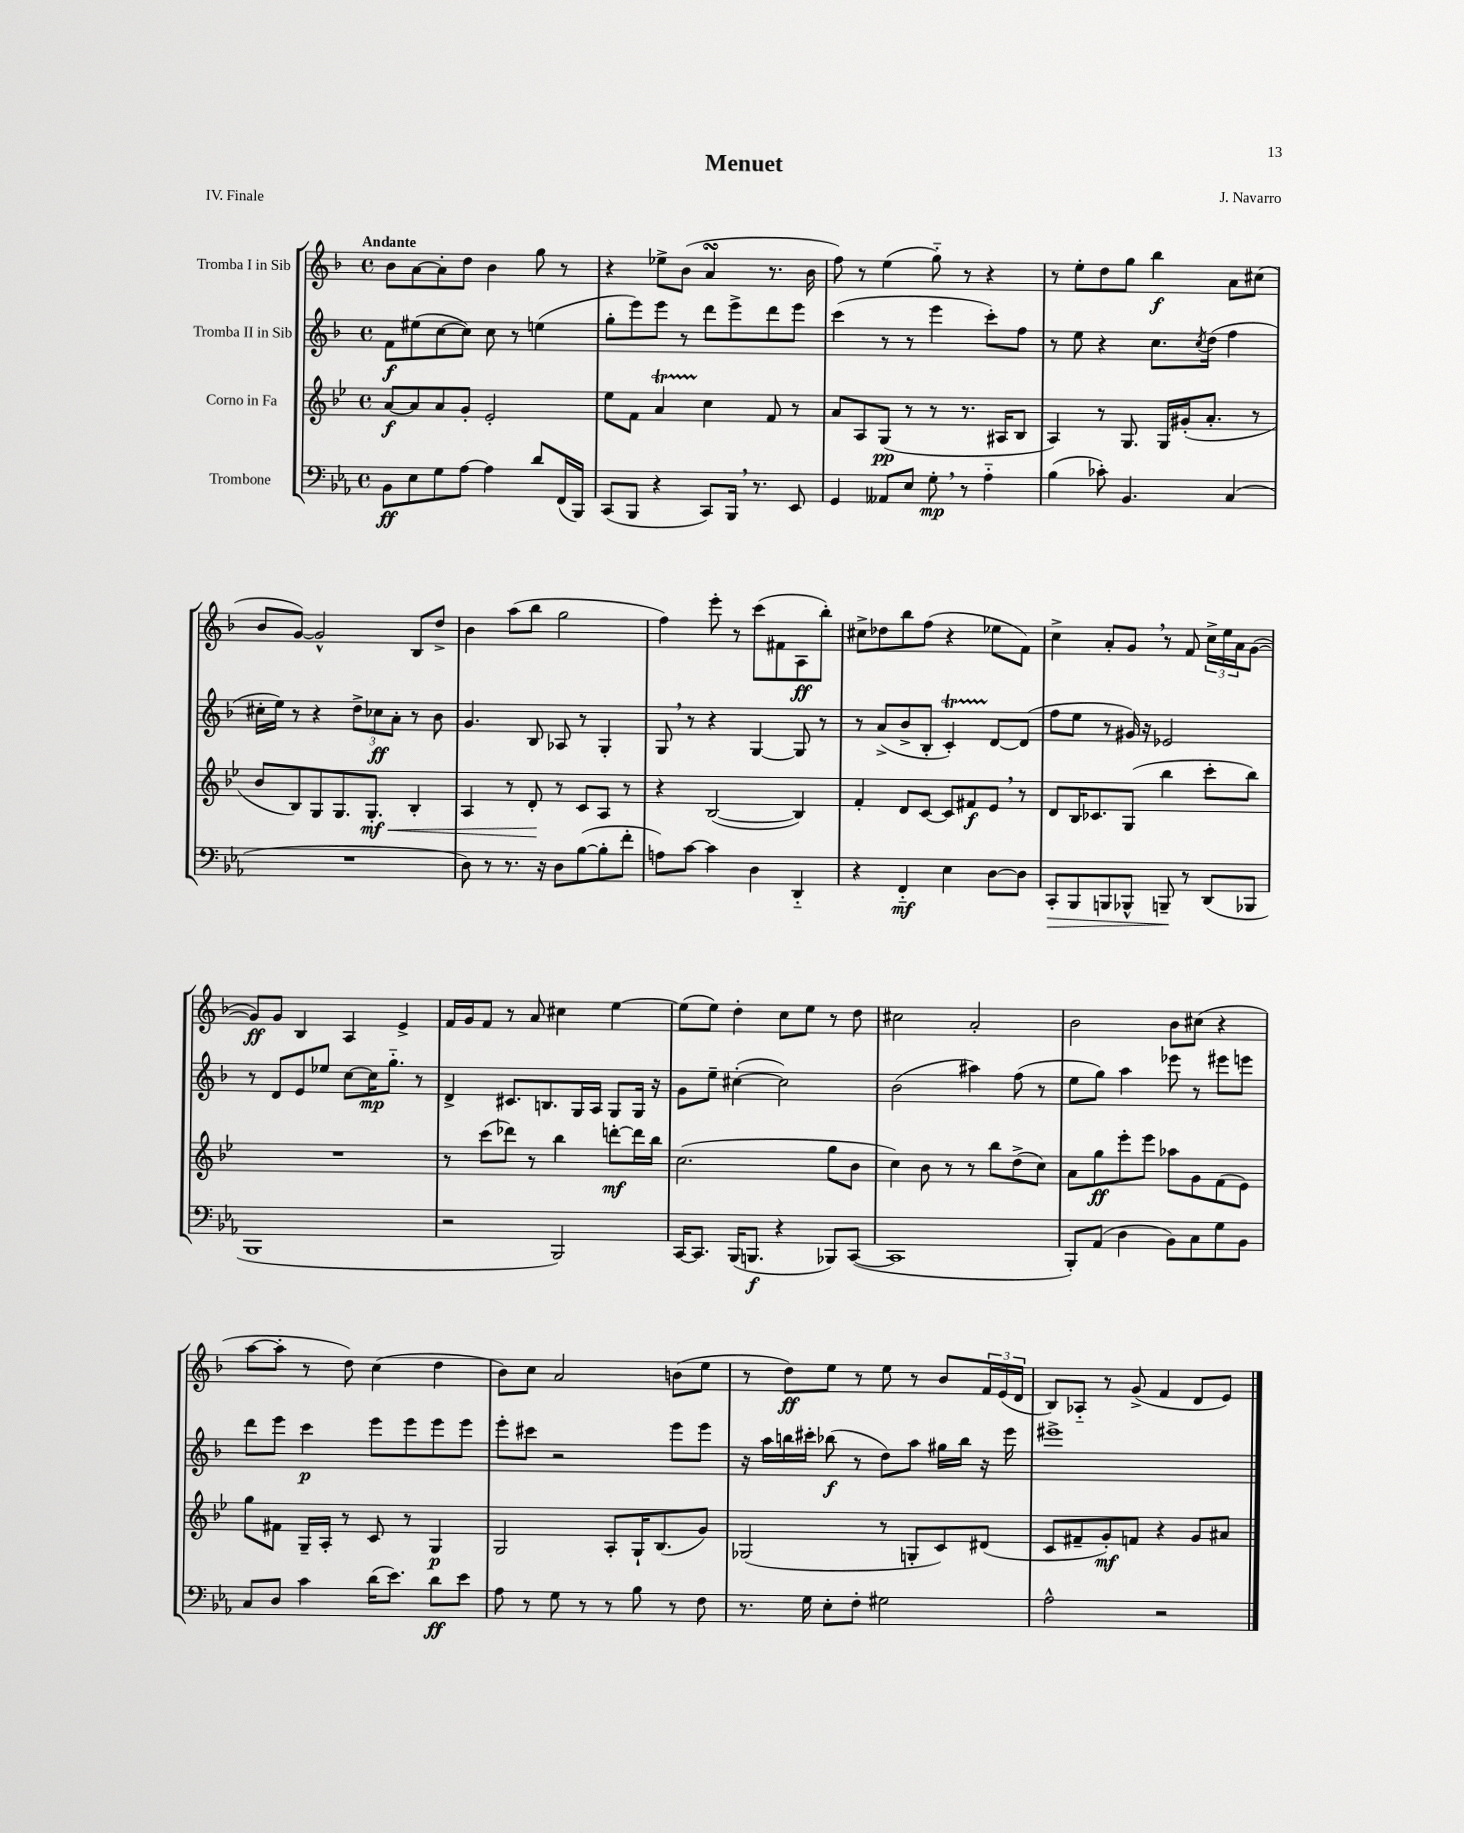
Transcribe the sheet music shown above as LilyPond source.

\header { title = "Menuet" composer = "J. Navarro" piece = "IV. Finale" }
<<
\new StaffGroup <<
\new Staff = "s0" \with { instrumentName = "Tromba I in Sib" } {
    \clef treble \key f \major \defaultTimeSignature \time 4/4 \tempo "Andante"
    bes'8 a'8~ a'8-. d''8 bes'4 g''8 r8 |
    r4 ees''8-> bes'8( a'4\turn r8. bes'16 |
    f''8) r8 e''4( g''8-_) r8 r4 |
    r8 e''8-. d''8 g''8 bes''4\f a'8 cis''8( |
    bes'8 g'8~) g'2-^ bes8 d''8-> |
    bes'4 a''8( bes''8 g''2 |
    f''4) e'''8-. r8 c'''8( fis'8 a8\ff bes''8-.) |
    cis''8-> des''8 bes''8 f''8( r4 ees''8 f'8) |
    c''4-> a'8-. g'8 \breathe r8 f'8 \tuplet 3/2 { c''16-> e''16 a'16 } g'8~( |
    g'8\ff) g'8 bes4 a4 e'4-> |
    f'16 g'16 f'8 r8 a'8 cis''4 e''4~ |
    e''8( e''8) d''4-. c''8 e''8 r8 d''8 |
    cis''2 a'2-. |
    bes'2 bes'8 cis''8( r4 |
    a''8~ a''8-. r8 d''8) c''4( d''4 |
    bes'8) c''8 a'2 b'8( e''8 |
    r8 d''8\ff) e''8 r8 e''8 r8 bes'8 \tuplet 3/2 { f'16 e'16( d'16 } |
    bes8) aes8-_ r8 g'8->( f'4 d'8 e'8) \bar "|." |
}
\new Staff = "s1" \with { instrumentName = "Tromba II in Sib" } {
    \clef treble \key f \major \defaultTimeSignature \time 4/4
    f'8\f eis''8( c''8~ c''8) c''8 r8 e''4( |
    g''8-. e'''8) e'''8 r8 d'''8 e'''8-> d'''8 e'''8 |
    c'''4( r8 r8 e'''4 c'''8-.) f''8 |
    r8 e''8 r4 c''8. \acciaccatura { c''8 } d''16( f''4 |
    cis''16-. e''16) r8 r4 \tuplet 3/2 { d''8-> ces''8\ff a'8-. } r8 bes'8 |
    g'4. bes8 aes8 r8 g4-. |
    g8 \breathe r8 r4 g4~ g8 r8 |
    r8 a'8->( bes'8-> bes8-. c'4-.\startTrillSpan) d'8~\stopTrillSpan d'8( |
    f''8 e''8 r8 gis'16) r16 ees'2 |
    r8 d'8 e'8 ees''8 c''8~ c''16\mp g''8.-_ r8 |
    d'4-> cis'8. b8. g16 a16 g8 g16 r16 |
    g'8 e''8-- cis''4~-.( cis''2) |
    bes'2( ais''4) f''8( r8 |
    e''8 g''8) a''4 ees'''8 r8 eis'''8 e'''8 |
    d'''8 e'''8 c'''4\p e'''8 e'''8 e'''8 e'''8 |
    e'''8-. cis'''8 r2 e'''8 e'''8 |
    r16 a''16 b''16 cis'''16-. bes''8\f( r8 d''8) a''8 gis''16 bes''16 r16 e'''16 |
    eis'''1-> \bar "|." |
}
\new Staff = "s2" \with { instrumentName = "Corno in Fa" } {
    \clef treble \key bes \major \defaultTimeSignature \time 4/4
    a'8~\f a'8 a'8 g'8-. ees'2-. |
    ees''8 f'8 a'4\startTrillSpan c''4\stopTrillSpan f'8 r8 |
    a'8 a8 g8\pp( r8 r8 r8. ais16 bes8 |
    a4) r8 g8. g16 gis'16-.( a'8.-. r8 |
    bes'8 bes8) g8 g8. g8.-.\mf\< bes4-. |
    a4 r8 d'8-.\! r8 c'8 a8 r8 |
    r4 bes2~( bes4) |
    f'4-. d'8 c'8~ c'8 fis'8\f ees'8 \breathe r8 |
    d'8 bes16 ces'8. g8( bes''4 c'''8-. bes''8) |
    R1 |
    r8 c'''8( des'''8) r8 bes''4 d'''8~-.\mf d'''16 bes''16 |
    c''2.( g''8 bes'8 |
    c''4) bes'8 r8 r8 bes''8 d''8->( c''8) |
    a'8 g''8\ff ees'''8-. ees'''8 aes''8 g'8 f'8( ees'8) |
    g''8 fis'8 g16-- a16-. r8 c'8 r8 g4\p |
    g2 a8-. g16-! bes8.( g'8) |
    ges2( r8 g8-. c'8) dis'8( |
    c'8 fis'8-- g'8-.\mf) f'8 r4 g'8 ais'8 \bar "|." |
}
\new Staff = "s3" \with { instrumentName = "Trombone" } {
    \clef bass \key ees \major \defaultTimeSignature \time 4/4
    bes,8\ff ees8 g8 aes8~ aes4 d'8 f,16( bes,,16) |
    c,8( bes,,8 r4 c,8) bes,,16 \breathe r8. ees,8 |
    g,4 aeses,8 ees8 g8-.\mp \breathe r8 aes4-_ |
    bes4( ces'8-.) bes,4. c4( |
    R1 |
    d8) r8 r8. r16 d8 bes8~( bes8-. f'8-. |
    a8) c'8~ c'4 d4 d,4-_ |
    r4 f,4-_\mf ees4 d8~ d8 |
    c,8-.\> bes,,8 b,,8 bes,,8-^ b,,8--\! r8 d,8( bes,,8 |
    bes,,1 |
    r2 bes,,2) |
    c,16~ c,8. bes,,16( b,,8.\f r4 bes,,8) c,8~( |
    c,1 |
    bes,,8-.) aes,8( d4 bes,8) c8 g8 bes,8 |
    c8 d8 c'4 d'16( ees'8.) d'8\ff ees'8 |
    aes8 r8 g8 r8 r8 bes8 r8 f8 |
    r8. g16 ees8-. f8-. gis2 |
    aes2-^ r2 \bar "|." |
}
>>
>>
\layout { \context { \Score \remove "Bar_number_engraver" } }
